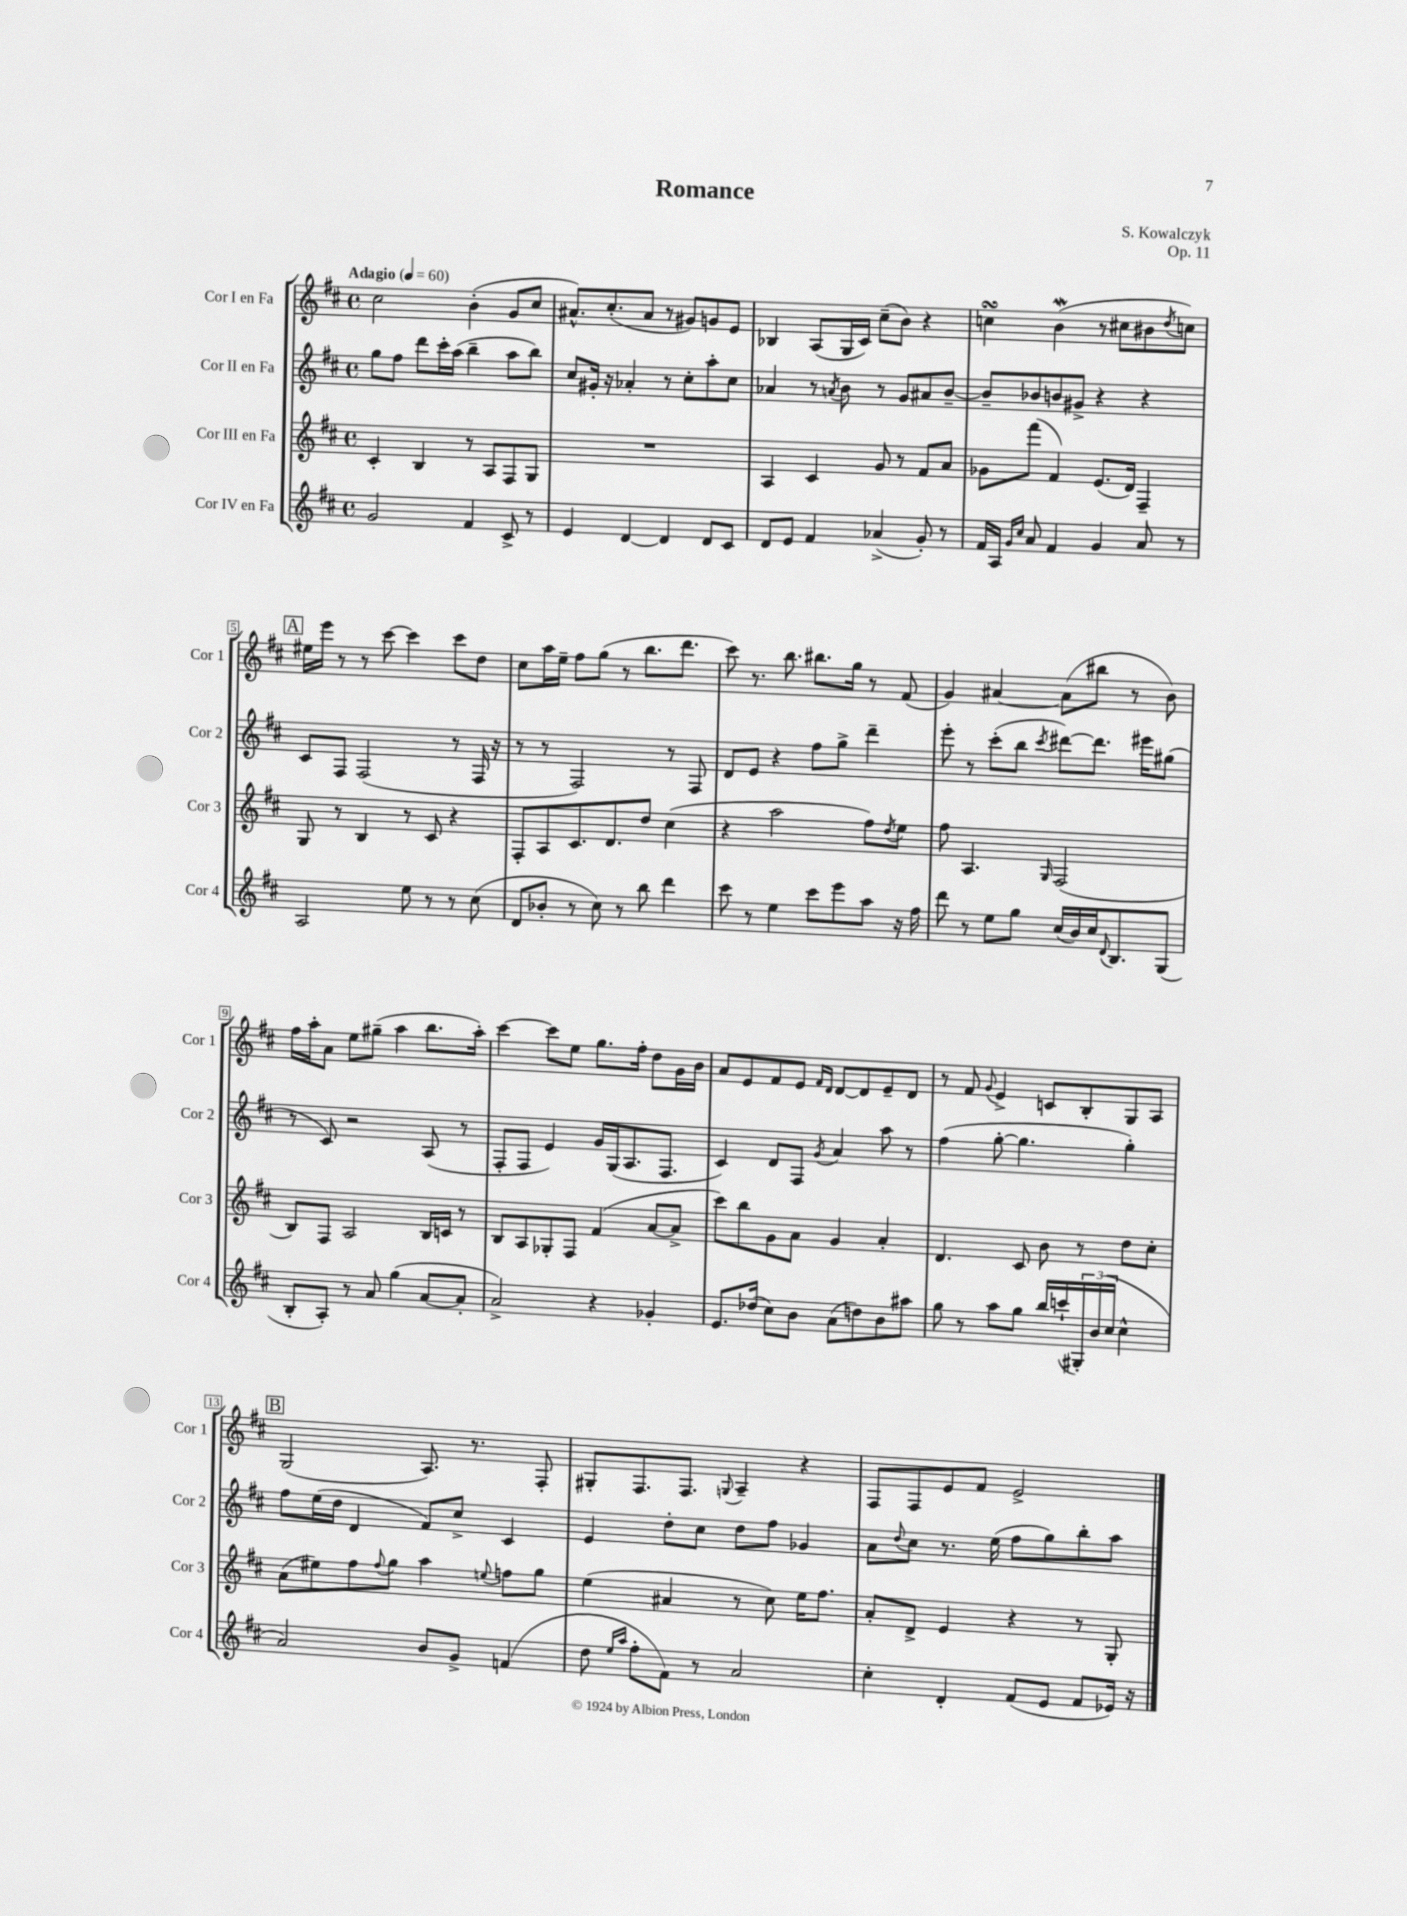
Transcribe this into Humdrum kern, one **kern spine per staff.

**kern	**kern	**kern	**kern
*part4	*part3	*part2	*part1
*staff4	*staff3	*staff2	*staff1
*I"Cor IV en Fa	*I"Cor III en Fa	*I"Cor II en Fa	*I"Cor I en Fa
*I'Cor 4	*I'Cor 3	*I'Cor 2	*I'Cor 1
*clefG2	*clefG2	*clefG2	*clefG2
*k[f#c#]	*k[f#c#]	*k[f#c#]	*k[f#c#]
*M4/4	*M4/4	*M4/4	*M4/4
*met(c)	*met(c)	*met(c)	*met(c)
*MM60	*MM60	*MM60	*MM60
=1	=1	=1	=1
!	!	!	!LO:TX:a:B:t=Adagio
2g/	4c#'/	8gg\L	2cc#\
.	.	8ff#\J	.
.	4B/	8ddd\L	.
.	.	16ccc#'\L	.
.	.	(16aa\JJ	.
4f#/	8r	4bb~\	(4b'\
.	8A/L	.	.
8c#^/	8F#/	8aa\L	8g/L
8r	8G/J	8bb\J)	8cc#/J
=2	=2	=2	=2
4e/	1r	8cc#/L	8.a#X^^/L)
.	.	16g#X'/Jk	.
.	.	16r	(8.cc#'/
[4d/	.	4a-X'/	.
.	.	.	8a#/J
4d/]	.	8r	8r
.	.	8cc#'\L	8g#X/L)
8d/L	.	8aa'\	8gn/
8c#/J	.	8cc#\J	8e/J
=3	=3	=3	=3
8d/L	4A/	4a-X/	4B-X/
8e/J	.	.	.
4f#/	4c#/	8r	(8A/L
.	.	8qan/	.
.	.	8b\	16G/L
.	.	.	16c#/JJ)
(4a-X^/	8g/	8r	(8cc#~\L
.	8r	8g/L	8b\J)
8g'/)	8f#/L	8a#X/	4r
8r	8a/J	[8b~/J	.
=4	=4	=4	=4
16f#/LL	8g-X\L	8b~/L]	4ccnsSSs\
16A/JJ	.	.	.
16qqg/LL	.	.	.
16qqcc#/JJ	.	.	.
8a/	(8fff#\J	8b-X/	.
4f#/	4f#/)	8bn/	(4bW\
.	.	8g#X^/J	.
4g/	(8.e/L	4r	8r
.	.	.	8cc#X\L
.	16d/Jk)	.	.
8a/	4F#~/	4r	8b#X\
.	.	.	8qdd/
8r	.	.	8ccn\J)
!!LO:LB:g=z
!!LO:REH:place=s1:t=A
=5	=5	=5	=5
2A/	8G/	8c#/L	16ee#X\LL
.	.	.	16eee\JJ
.	8r	8F#/J	8r
.	4B/	(2F#/	8r
.	.	.	[8ccc#\
8ee\	8r	.	4ccc#\]
8r	8c#/	.	.
8r	4r	8r	8ccc#\L
(8cc#\	.	16F#/	8dd\J
.	.	16r	.
=6	=6	=6	=6
8d/L	8F#'/L	8r	8cc#\L
8b-X'/J	8A/	8r	16aa\L
.	.	.	16ee~\JJ
8r	8.c#/	2F#/)	8ff#\L
8cc#\)	.	.	(8gg\J
.	8.d/	.	.
8r	.	.	8r
8bb\	8dd/J	.	8.bb\L
4ddd\	(4cc#\	8r	.
.	.	.	8.ddd\J
.	.	8F#/	.
=7	=7	=7	=7
8ccc#\	4r	8d/L	8ccc#\)
8r	.	8e/J	8.r
4ee\	2aa\	4r	.
.	.	.	8.bb\
8ccc#\L	.	8ff#\L	8.bb#X\L
8eee\	.	8gg^\J	.
.	.	.	16gg\Jk
8aa\J	8ff#\L)	4ddd~\	8r
.	8qdd/	.	.
16r	8ee\J	.	(8f#/
16ff#\	.	.	.
=8	=8	=8	=8
8ddd\	8ff#\	8eee'\	4g/)
8r	4.A/	8r	.
8ee\L	.	(8ccc#'\L	[4a#X/
8gg\J	.	8bb\J	.
.	16qqG/	8qccc#/	.
(16cc#/LL	(2F#/	[8ddd#X\L)	(8a#\L]
16b/)	.	.	.
16cc#/J	.	8.ddd#\J]	8bb#X\J
8qqd/	.	.	.
8.B/	.	.	.
.	.	.	8r
.	.	16eee#X\KL	.
(8G/J	.	(8gg#X\J	8b\)
!!LO:LB:g=z
=9	=9	=9	=9
8B'/L	8B/L)	8r	16ff#\LL
.	.	.	16aa'\J
8A'/J)	8F#/J	8c#/)	8a\J
8r	2A/	2r	8ee\L
8a/	.	.	(8gg#X~\J
(4gg\	.	.	4aa\
[8a/L	16B/LL	(8A/	8.bb\L
.	16cn/JJ	.	.
8a'/J]	8r	8r	.
.	.	.	16aa'\Jk)
=10	=10	=10	=10
2a^/)	8B/L	8F#'/L	[4ccc#\
.	8A/	8F#/J	.
.	8G-X'/	4e/)	8ccc#\L]
.	8F#/J	.	8ee\J
4r	(4f#/	16g/LL	8.gg\L
.	.	(16G/J	.
.	.	8.A/	.
.	.	.	16ff#'\Jk
4g-X'/	[8a/L	.	8dd\L
.	.	8.F#/J	.
.	8a^/J]	.	16g\L
.	.	.	16b\JJ
=11	=11	=11	=11
8.e/L	8ccc#\L)	4c#/)	8a/L
.	8bb\	.	8e/
(16dd-X/Jk	.	.	.
8cc#\L)	8g\	8d/L	8f#/
8b\J	8a\J	8F#/J	8e/J
.	.	.	16qqf#/LL
.	.	8qg/	16qqd/JJ
(8a\L	4g/	4a/	[8d/L
8ddn\)	.	.	8d/]
8b\	4a'/	8aa\	8e~/
8aa#X\J	.	8r	8d/J
=12	=12	=12	=12
8gg\	4.d/	(4ff#\	8r
8r	.	.	8f#/
.	.	.	8qqg/
8aa\L	.	[8gg'\	4e^/
8gg\J	8c#/	4.gg\]	.
16bb/LL	8b\	.	8cn/L
(16cccn`/	.	.	.
24G#X'/)	8r	.	8B'/
(24b/	.	.	.
24cc#/JJ	.	.	.
4cc#^^\	8dd\L	4gg'\)	8G/
.	8cc#'\J	.	8A/J
!!LO:LB:g=z
!!LO:REH:place=s1:t=B
=13	=13	=13	=13
2a/)	(8a\L	8ff#\L	(2G/
.	8ee#X\)	(16ee\L	.
.	.	16dd\JJ	.
.	8ff#\	4d/	.
.	8qqff#/	.	.
.	8gg\J	.	.
8b/L	4aa\	8f#/L)	8.A/)
8g^/J	.	8cc#^/J	.
.	.	.	8.r
.	8qqeen/	.	.
(4fn/	8ffn\L	4c#/	.
.	8gg\J	.	8F#'/
=14	=14	=14	=14
8dd\	(4ee\	4e/	8G#X'/L
16qqee/LL	.	.	.
16qqaa/JJ	.	.	.
8ff#'\L	.	.	8.F#/
8f#\J)	4a#X/	8dd'\L	.
.	.	.	8.F#/J
8r	.	8cc#\J	.
.	.	.	8qqGn/
2a/	8r	8dd\L	4A~/
.	8cc#\)	8ff#\J	.
.	16ee\KL	4g-X/	4r
.	8.ff#\J	.	.
=15	=15	=15	=15
4cc#'\	8a'/L	8a\L	8F#/L
.	.	8qqdd/	.
.	8d^/J	8cc#\J	8F#/
4d'/	4e/	8.r	8e/
.	.	.	8f#/J
.	.	(16ee\	.
(8f#/L	4r	8ff#\L	2e^/
8e/J	.	8gg\)	.
8f#/L	8r	8bb'\	.
16e-X/Jk)	8G'/	8aa\J	.
16r	.	.	.
==	==	==	==
*-	*-	*-	*-
